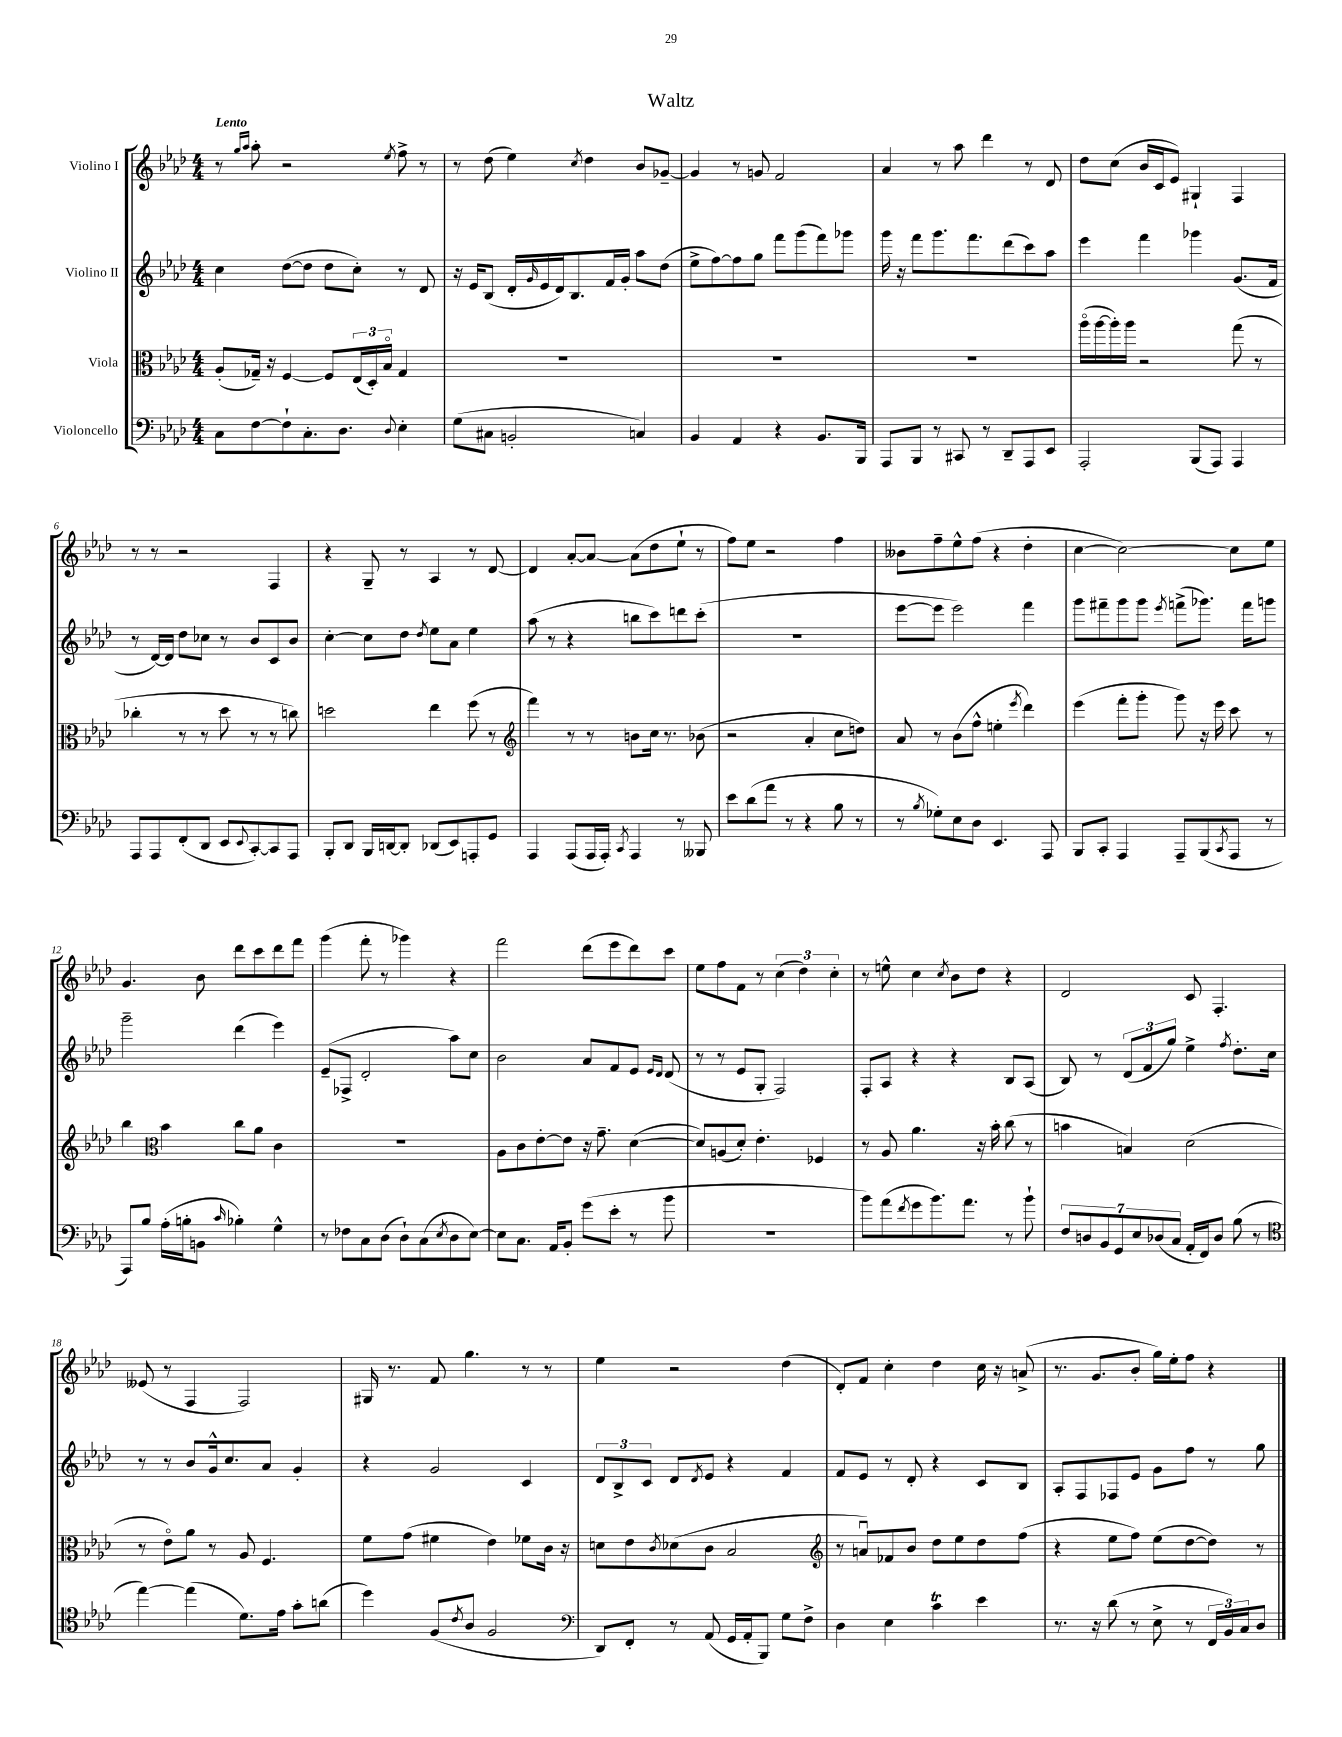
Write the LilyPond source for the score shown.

\header { title = "Waltz" }
<<
\new StaffGroup <<
\new Staff = "s0" \with { instrumentName = "Violino I" } {
    \clef treble \key aes \major \numericTimeSignature \time 4/4 \tempo "Lento"
    r8 \grace { g''16 aes''16 } aes''8-. r2 \acciaccatura { ees''8 } f''8-> r8 |
    r8 des''8( ees''4) \acciaccatura { c''8 } des''4 bes'8 ges'8~-- |
    ges'4 r8 g'8 f'2 |
    aes'4 r8 aes''8 des'''4 r8 des'8 |
    des''8 c''8( bes'16 c'16 ees'8) gis4-! f4 |
    r8 r8 r2 f4 |
    r4 g8-- r8 aes4 r8 des'8~ |
    des'4 aes'8~-. aes'8~ aes'8( des''8 ees''8-! r8 |
    f''8) ees''8 r2 f''4 |
    beses'8 f''8-- ees''8-^ f''8( r4 des''4-. |
    c''4~ c''2~) c''8 ees''8 |
    g'4. bes'8 des'''8 c'''8 des'''8 f'''8 |
    g'''4( f'''8-. r8 ges'''4) r4 |
    f'''2 des'''8( ees'''8 des'''8) c'''8 |
    ees''8 f''8 f'8 r8 \tuplet 3/2 { c''4( des''4) c''4-. } |
    r8 e''8-^ c''4 \acciaccatura { c''8 } bes'8 des''8 r4 |
    des'2 c'8 f4.-. |
    eeses'8( r8 f4 f2) |
    gis16 r8. f'8 g''4. r8 r8 |
    ees''4 r2 des''4( |
    des'8-.) f'8 c''4-. des''4 c''16 r16 a'8->( |
    r8. g'8. bes'8-. g''16) ees''16-. f''8 r4 \bar "|." |
}
\new Staff = "s1" \with { instrumentName = "Violino II" } {
    \clef treble \key aes \major \numericTimeSignature \time 4/4
    c''4 des''8~( des''8 des''8 c''8-.) r8 des'8 |
    r16 ees'16 bes8( des'16-. \grace { g'16 } ees'16 des'16) bes8. f'16 g'16-. aes''8 des''8( |
    ees''8-> f''8~) f''8 g''8 f'''8 g'''8( f'''8) ges'''8 |
    g'''16 r16 f'''8 g'''8. f'''8. des'''8( c'''8) aes''8 |
    ees'''4 f'''4 ges'''4 g'8.( f'16 |
    r8 des'16~) des'16 des''8 ces''8 r8 bes'8 c'8 bes'8 |
    c''4~-. c''8 des''8 \acciaccatura { des''8 } ees''8 aes'8 ees''4 |
    aes''8( r8 r4 b''8 c'''8) d'''8 c'''8-.( |
    R1 |
    ees'''8~ ees'''8 ees'''2) f'''4 |
    g'''8 fis'''8-- g'''8 g'''8 \acciaccatura { ees'''8 } f'''8->( ges'''8.) f'''16 g'''8 |
    g'''2-- des'''4( ees'''4) |
    ees'8--( fes8-> des'2-. aes''8) c''8 |
    bes'2 aes'8 f'8 ees'8 \grace { ees'16 des'16 } des'8( |
    r8 r8 ees'8 g8-. f2) |
    f8-. aes8 r4 r4 bes8 aes8( |
    bes8) r8 \tuplet 3/2 { des'8( f'8 g''8) } ees''4-> \acciaccatura { f''8 } des''8.-. c''16 |
    r8 r8 bes'8 g'16-^ c''8. aes'8 g'4-. |
    r4 g'2 c'4 |
    \tuplet 3/2 { des'8 bes8-> c'8 } des'8 \acciaccatura { des'8 } ees'8 r4 f'4 |
    f'8 ees'8 r8 des'8-. r4 c'8 bes8 |
    aes8-. f8 fes8 ees'8 g'8 f''8 r8 g''8 \bar "|." |
}
\new Staff = "s2" \with { instrumentName = "Viola" } {
    \clef alto \key aes \major \numericTimeSignature \time 4/4
    aes8-.( ges16--) r16 f4~ f8 \tuplet 3/2 { ees16( des16-.) bes16\flageolet } ges4 |
    R1 |
    R1 |
    R1 |
    aes''16\flageolet( aes''16~ aes''16-.) aes''16 r2 g''8( r8 |
    ces''4-. r8 r8 des''8 r8 r8 c''8) |
    d''2 ees''4 f''8( r8 |
    \clef treble f'''4) r8 r8 b'8 c''16 r8. bes'8( |
    r2 aes'4-. c''8 d''8) |
    aes'8 r8 bes'8( f''8-^ e''4-. \acciaccatura { ees'''8 } des'''4) |
    ees'''4( f'''8-. g'''8-. g'''8) r16 ees'''16 c'''8 r8 |
    bes''4 \clef alto bes'4 c''8 aes'8 c'4 |
    R1 |
    aes8 c'8 ees'8~-. ees'8 r16 g'8.-- des'4~( |
    des'8) a8( des'8-.) ees'4.-. fes4 |
    r8 aes8 aes'4. r16 bes'16-. c''8( r8 |
    b'4 b4) des'2( |
    r8 ees'8\flageolet) aes'8 r8 aes8 f4. |
    f'8 g'8( fis'4 ees'4) fes'8 c'16 r16 |
    d'8 ees'8 \acciaccatura { c'8 } des'8( c'8 bes2 |
    \clef treble r8 a'8\downbow) fes'8 bes'8 des''8 ees''8 des''8 f''8( |
    r4 ees''8 f''8) ees''8( des''8~ des''8) r8 \bar "|." |
}
\new Staff = "s3" \with { instrumentName = "Violoncello" } {
    \clef bass \key aes \major \numericTimeSignature \time 4/4
    c8 f8~ f8-! c8.-. des8. \appoggiatura { des8 } ees4-. |
    g8( cis8 b,2-. c4) |
    bes,4 aes,4 r4 bes,8. bes,,16 |
    aes,,8 bes,,8 r8 cis,8 r8 des,8-- aes,,8 ees,8 |
    aes,,2-. bes,,8( aes,,8) aes,,4 |
    aes,,8 aes,,8 f,8-.( des,8 ees,8 \appoggiatura { ees,8 } c,8~-.) c,8 aes,,8 |
    bes,,8-. des,8 bes,,16 d,16~ d,8-. des,8( ees,8) a,,8-. g,8 |
    aes,,4 aes,,8( aes,,16 aes,,16-.) \acciaccatura { c,8 } aes,,4 r8 beses,,8 |
    ees'8 des'8( aes'8 r8 r4 bes8 r8 |
    r8 \acciaccatura { bes8 } ges8-.) ees8 des8 ees,4. aes,,8 |
    bes,,8 c,8-. aes,,4 aes,,8-- bes,,8( \acciaccatura { c,8 } aes,,8 r8 |
    aes,,8) bes8 aes16-.( b16-. b,8 \grace { c'16 } bes4-.) g4-^ |
    r8 fes8 c8 des8( des8-!) c8( \acciaccatura { ees8 } des8 ees8~) |
    ees8 c8. aes,16 bes,8-. g'8( ees'8-. r8 bes'8 |
    R1 |
    bes'8) aes'8( \acciaccatura { f'8 } g'8 bes'8.) aes'8. r8 bes'8-! |
    \tuplet 7/4 { f8 d8 bes,8 g,8 ees8 des8( c8 } aes,16-. f,16) des8 bes8( r8 |
    \clef tenor ees''4~) ees''4( des'8.) ees'16 g'8-. a'8( |
    des''4) f8( \acciaccatura { c'8 } aes8 f2 |
    \clef bass des,8) f,8-. r8 aes,8( g,16 aes,16-. bes,,8) g8 f8-> |
    des4 ees4 c'4\trill ees'4 |
    r8. r16 des'8( r8 ees8-> r8 \tuplet 3/2 { f,16 bes,16) c16 } des8 \bar "|." |
}
>>
>>
